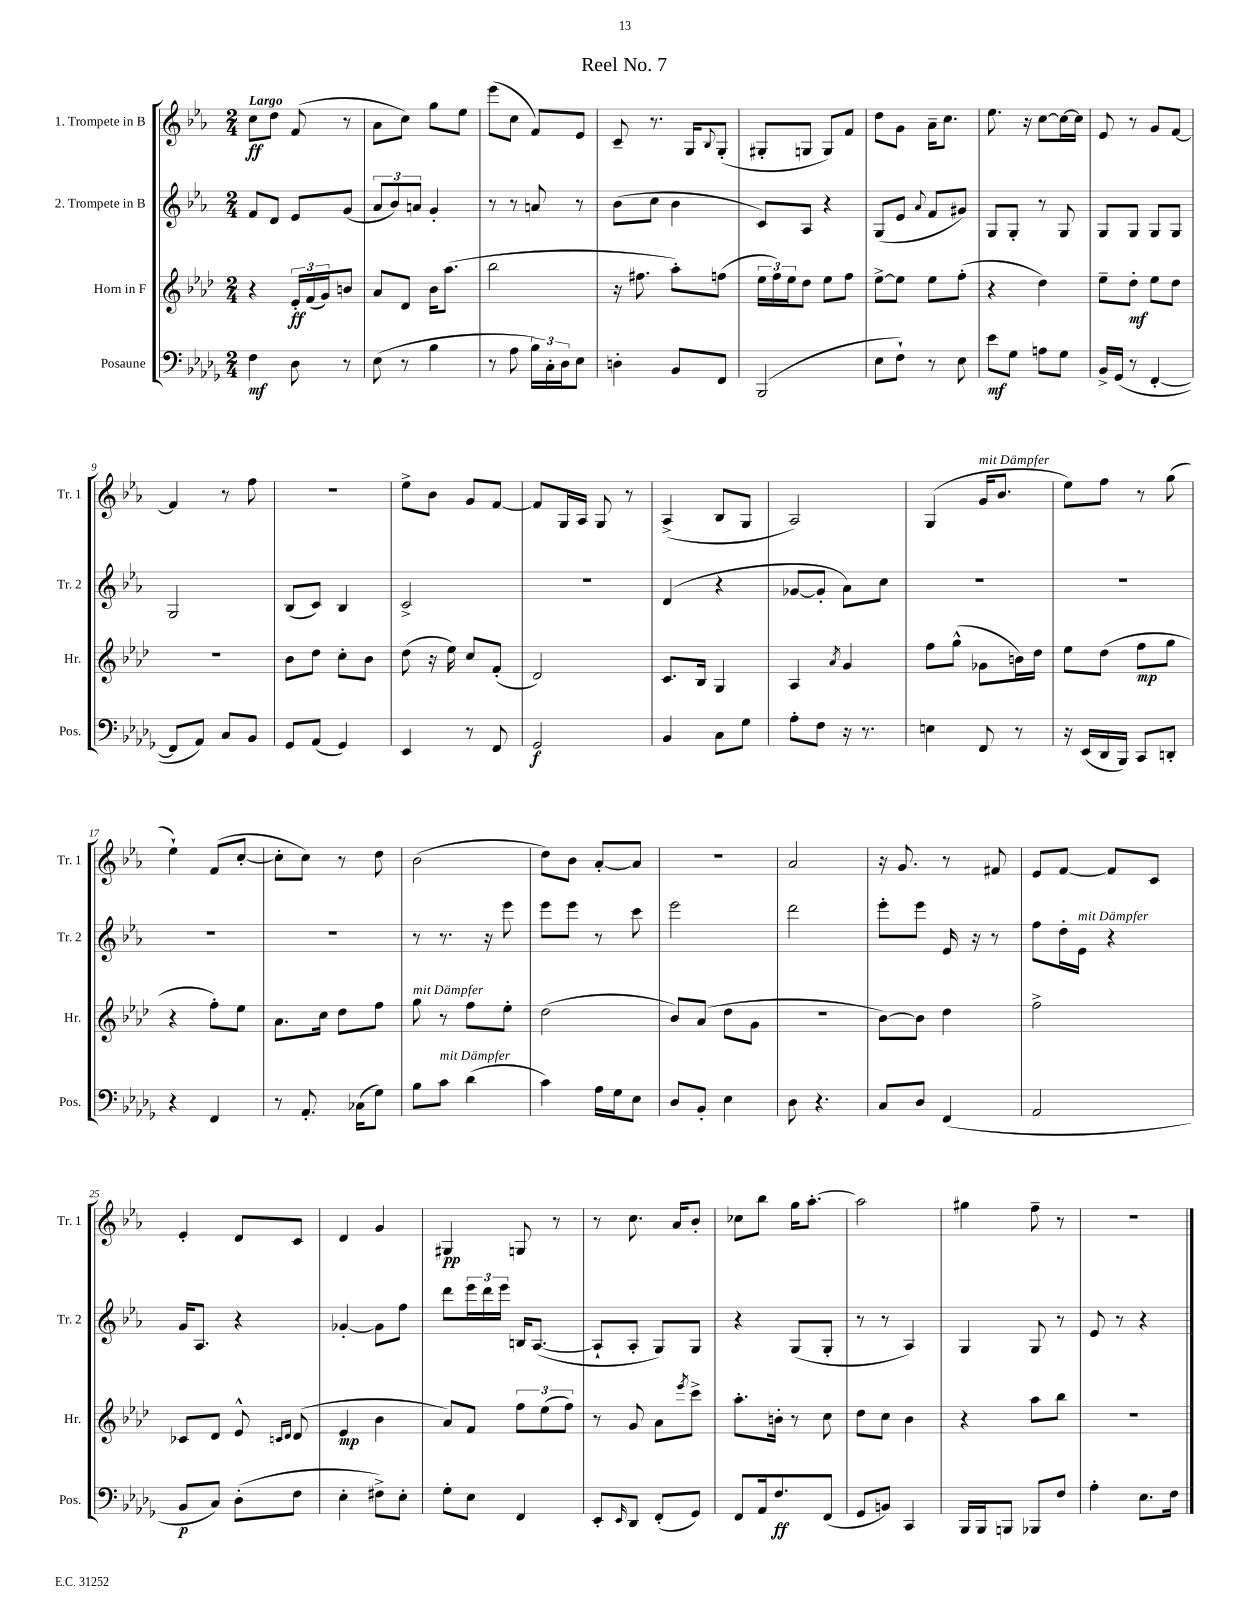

**kern	**kern	**kern	**kern
*staff4	*staff3	*staff2	*staff1
*clefF4	*clefG2	*clefG2	*clefG2
*k[b-e-a-d-g-]	*k[b-e-a-d-]	*k[b-e-a-]	*k[b-e-a-]
*M2/4	*M2/4	*M2/4	*M2/4
4F	4r	8f	8cc
.	.	8d	8dd
8D-	24e-'	8e-	(8f
.	(24f	.	.
.	24g)	.	.
8r	8b	(8g	8r
=	=	=	=
(8E-	8a-	12a-	8a-
.	.	12b-)	.
8r	8d-	.	8cc)
.	.	12a	.
4B-	16b-	4g'	8gg
.	(8.aa-	.	.
.	.	.	8ee-
=	=	=	=
8r	2bb-	8r	(8eee-
8A-	.	8r	8cc
24B-)	.	8a	8f)
24C'	.	.	.
24D-	.	.	.
8E-	.	8r	8e-
=	=	=	=
4D'	16r	(8b-	8c~
.	8.ff#	.	.
.	.	8cc	8.r
8BB-	8aa-')	4b-	.
.	.	.	16G
.	.	.	8qqB-
8FF	(8ff	.	(8G'
=	=	=	=
(2BBB-	24ee-	8c)	8G#'
.	24ff)	.	.
.	24ee-	.	.
.	8dd-	8A-	8G
.	8ee-	4r	8G)
.	8ff	.	8f
=	=	=	=
8E-	[8ee-^	(8G	8dd
8F`)	8ee-]	8e-	8g
.	.	8qqa-	.
8r	8ee-	8f	16a-~
.	.	.	8.cc
8E-	(8ff'	8g#)	.
=	=	=	=
8e-	4r	8G	8.ee-
8G-	.	8G'	.
.	.	.	16r
8A	4dd-)	8r	[8cc
8G-	.	8G	16cc_
.	.	.	16cc]
=	=	=	=
16BB-^	8ee-~	8G	8e-
(16GG-	.	.	.
8r	8dd-'	8G	8r
[4FF'	8ee-	8G	8g
.	8dd-	8G	[8f
=	=	=	=
8FF]	2r	2G	4f]
8AA-)	.	.	.
8C	.	.	8r
8BB-	.	.	8ff
=	=	=	=
8GG-	8b-	(8B-	2r
(8AA-	8dd-	8c)	.
4GG-)	8cc'	4B-	.
.	8b-	.	.
=	=	=	=
4EE-	(8dd-	2c^	8ee-^
.	16r	.	8b-
.	16ee-)	.	.
8r	8cc	.	8g
8FF	(8f'	.	[8f
=	=	=	=
2GG-	2d-)	2r	8f]
.	.	.	16G
.	.	.	16A-
.	.	.	8G
.	.	.	8r
=	=	=	=
4BB-	8.c	(4d	(4A-^
.	16B-	.	.
8C	4G	4r	8B-
8G-	.	.	8G
=	=	=	=
8A-'	4A-	[8g-	2A-)
8F	.	8g-']	.
.	8qa-	.	.
16r	4g	8a-)	.
8.r	.	.	.
.	.	8cc	.
=	=	=	=
4E	8ff	2r	(4G
.	(8gg^^	.	.
8FF	8g-	.	16g
.	.	.	8.b-
8r	16b)	.	.
.	16dd-	.	.
=	=	=	=
16r	8ee-	2r	8ee-)
(16EE-	.	.	.
16DD-	(8dd-	.	8ff
16BBB-)	.	.	.
8CC	8ff	.	8r
8DD'	8gg	.	(8gg
=	=	=	=
4r	4r	2r	4ee-`)
4FF	8ff')	.	(8f
.	8ee-	.	[8cc'
=	=	=	=
8r	8.a-	2r	8cc']
8.AA-'	.	.	8cc)
.	16cc	.	.
.	8dd-	.	8r
(16C-	.	.	.
8G-)	8ff	.	8dd
=	=	=	=
8B-	8gg	8r	(2b-
8c	8r	8.r	.
(4d-	8ff	.	.
.	.	16r	.
.	8ee-'	8eee-	.
=	=	=	=
4c)	(2dd-	8eee-	8dd)
.	.	8eee-	8b-
16A-	.	8r	[8a-'
16G-	.	.	.
8E-	.	8ccc	8a-]
=	=	=	=
8D-	8b-)	2eee-	2r
8BB-'	(8a-	.	.
4E-	8dd-	.	.
.	8g	.	.
=	=	=	=
8D-	2r	2ddd	2a-
4.r	.	.	.
=	=	=	=
8C	[8b-)	8eee-'	16r
.	.	.	8.g
8D-	8b-]	8eee-	.
(4FF	4dd-	16e-	8r
.	.	16r	.
.	.	8r	8f#
=	=	=	=
2AA-	2ff^	8ff	8e-
.	.	16dd'	[8f
.	.	16e-	.
.	.	4r	8f]
.	.	.	8c
=	=	=	=
8BB-	8c-	16g	4e-'
.	.	8.A-	.
8C)	8d-	.	.
(8D-'	8e-^^	4r	8d
.	16qqc	.	.
.	16qqd-	.	.
8F	(8d-	.	8c
=	=	=	=
4E-'	4e-	[4g-'	4d
8F#^)	4b-	8g-]	4g
8E-'	.	8ff	.
=	=	=	=
8G-'	8a-)	8ddd	4G#
8E-	8f	24eee-	.
.	.	24ddd	.
.	.	24eee-	.
4FF	12ff	16B	8G
.	.	([8.A-	.
.	(12ee-	.	.
.	.	.	8r
.	12ff)	.	.
=	=	=	=
8EE-'	8r	8A-`]	8r
16qqEE-	.	.	.
8DD-	8g	8A-'	8.cc
(8FF'	8a-	8G)	.
.	.	.	16a-
.	8qeee-	.	.
8GG-)	8ccc^	8G	8b-'
=	=	=	=
8FF	8.aa-'	4r	8cc-
16AA-	.	.	8bb-
8.F	16b'	.	.
.	8r	(8G	16gg
.	.	.	[8.aa-'
(8FF	8cc	8G'	.
=	=	=	=
8GG-	8dd-	8r	2aa-]
8BB)	8cc	8r	.
4CC	4b-	4A-)	.
=	=	=	=
16BBB-	4r	4G	4gg#
16BBB-	.	.	.
8BBB	.	.	.
8BBB-	8aa-	8G	8ff~
8F	8bb-	8r	8r
=	=	=	=
4A-'	2r	8e-	2r
.	.	8r	.
8.E-	.	4r	.
16F	.	.	.
==	==	==	==
*-	*-	*-	*-
